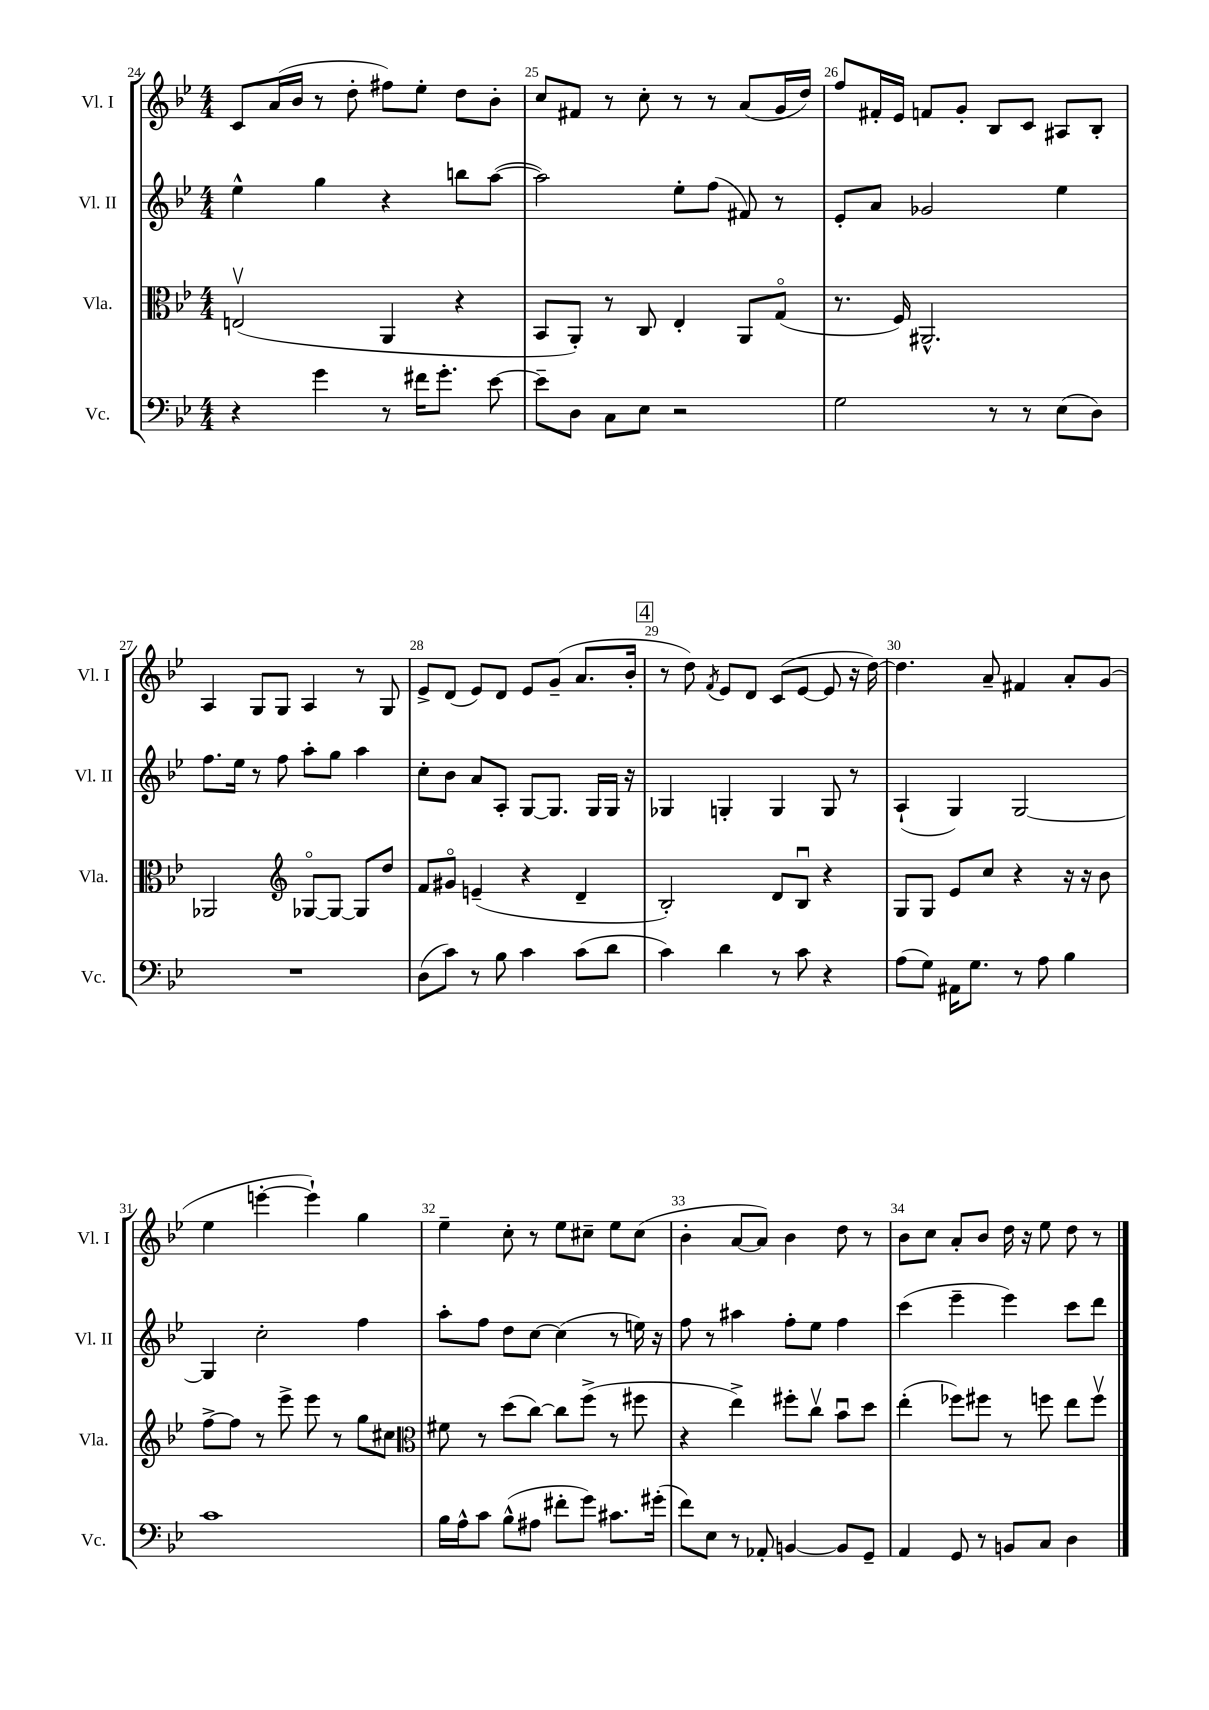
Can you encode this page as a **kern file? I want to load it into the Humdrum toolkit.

**kern	**kern	**kern	**kern
*staff4	*staff3	*staff2	*staff1
*clefF4	*clefC3	*clefG2	*clefG2
*k[b-e-]	*k[b-e-]	*k[b-e-]	*k[b-e-]
*M4/4	*M4/4	*M4/4	*M4/4
4r	(2Ev	4ee-^^	8c
.	.	.	(16a
.	.	.	16b-
4g	.	4gg	8r
.	.	.	8dd'
8r	4AA	4r	8ff#)
16f#	.	.	8ee-'
8.g'	.	.	.
.	4r	8bb	8dd
[8e-	.	([8aa	8b-'
=	=	=	=
8e-~]	8BB-	2aa])	8cc
8D	8AA')	.	8f#
8C	8r	.	8r
8E-	8C	.	8cc'
2r	4E-'	8ee-'	8r
.	.	(8ff	8r
.	8AA	8f#)	(8a
.	(8Go	8r	16g
.	.	.	16dd)
=	=	=	=
2G	8.r	8e-'	8ff
.	.	8a	16f#'
.	16F)	.	16e-
.	2.AA#^^	2g-	8f
.	.	.	8g'
8r	.	.	8B-
8r	.	.	8c
(8E-	.	4ee-	8A#
8D)	.	.	8B-'
=	=	=	=
1r	2AA-	8.ff	4A
.	.	16ee-	.
.	.	8r	8G
.	.	8ff	8G
*	*clefG2	*	*
.	[8G-o	8aa'	4A
.	8G-_	8gg	.
.	8G-]	4aa	8r
.	8dd	.	8G
=	=	=	=
(8D	8f	8cc'	8e-^
8c)	8g#o	8b-	(8d
8r	(4e~	8a	8e-)
8B-	.	8A'	8d
4c	4r	[8G	8e-
.	.	8.G]	(8g~
(8c	4d~	.	8.a
.	.	16G	.
8d	.	16G	.
.	.	16r	16b-'
=	=	=	=
4c)	2B-')	4G-	8r
.	.	.	8dd)
.	.	.	8qf
4d	.	4G'	8e-
.	.	.	8d
8r	8d	4G	(8c
8c	8B-u	.	[8e-
4r	4r	8G	8e-]
.	.	8r	16r
.	.	.	[16dd)
=	=	=	=
(8A	8G	(4A`	4.dd]
8G)	8G	.	.
16AA#	8e-	4G)	.
8.G	.	.	.
.	8cc	.	8a~
8r	4r	[2G	4f#
8A	.	.	.
4B-	16r	.	8a'
.	16r	.	.
.	8b-	.	(8g
=	=	=	=
1c	[8ff^	4G]	4ee-
.	8ff]	.	.
.	8r	2cc'	[4eee'
.	8eee-^	.	.
.	8eee-	.	4eee`])
.	8r	.	.
.	8gg	4ff	4gg
.	8cc#	.	.
=	=	=	=
*	*clefC3	*	*
16B-	8f#	8aa'	4ee-~
16A^^	.	.	.
8c	8r	8ff	.
(8B-^^	(8dd	8dd	8cc'
8A#	[8cc)	[8cc	8r
8f#'	8cc]	(4cc]	8ee-
8g)	(8ff^	.	8cc#~
8.c#	8r	8r	8ee-
.	8ff#	16ee)	(8cc#
(16g#'	.	16r	.
=	=	=	=
8f)	4r	8ff	4b-'
8E-	.	8r	.
8r	4ee-^)	4aa#	[8a
8AA-'	.	.	8a])
[4BB	8ff#'	8ff'	4b-
.	8ccv	8ee-	.
8BB]	8b-u	4ff	8dd
8GG~	8dd	.	8r
=	=	=	=
4AA	(4ee-'	(4ccc	8b-
.	.	.	8cc
8GG	8ff-)	4eee-~	8a'
8r	8ff#	.	8b-
8BB	8r	4eee-)	16dd
.	.	.	16r
8C	8ff	.	8ee-
4D	8ee-	8ccc	8dd
.	8ffv	8ddd	8r
==	==	==	==
*-	*-	*-	*-
